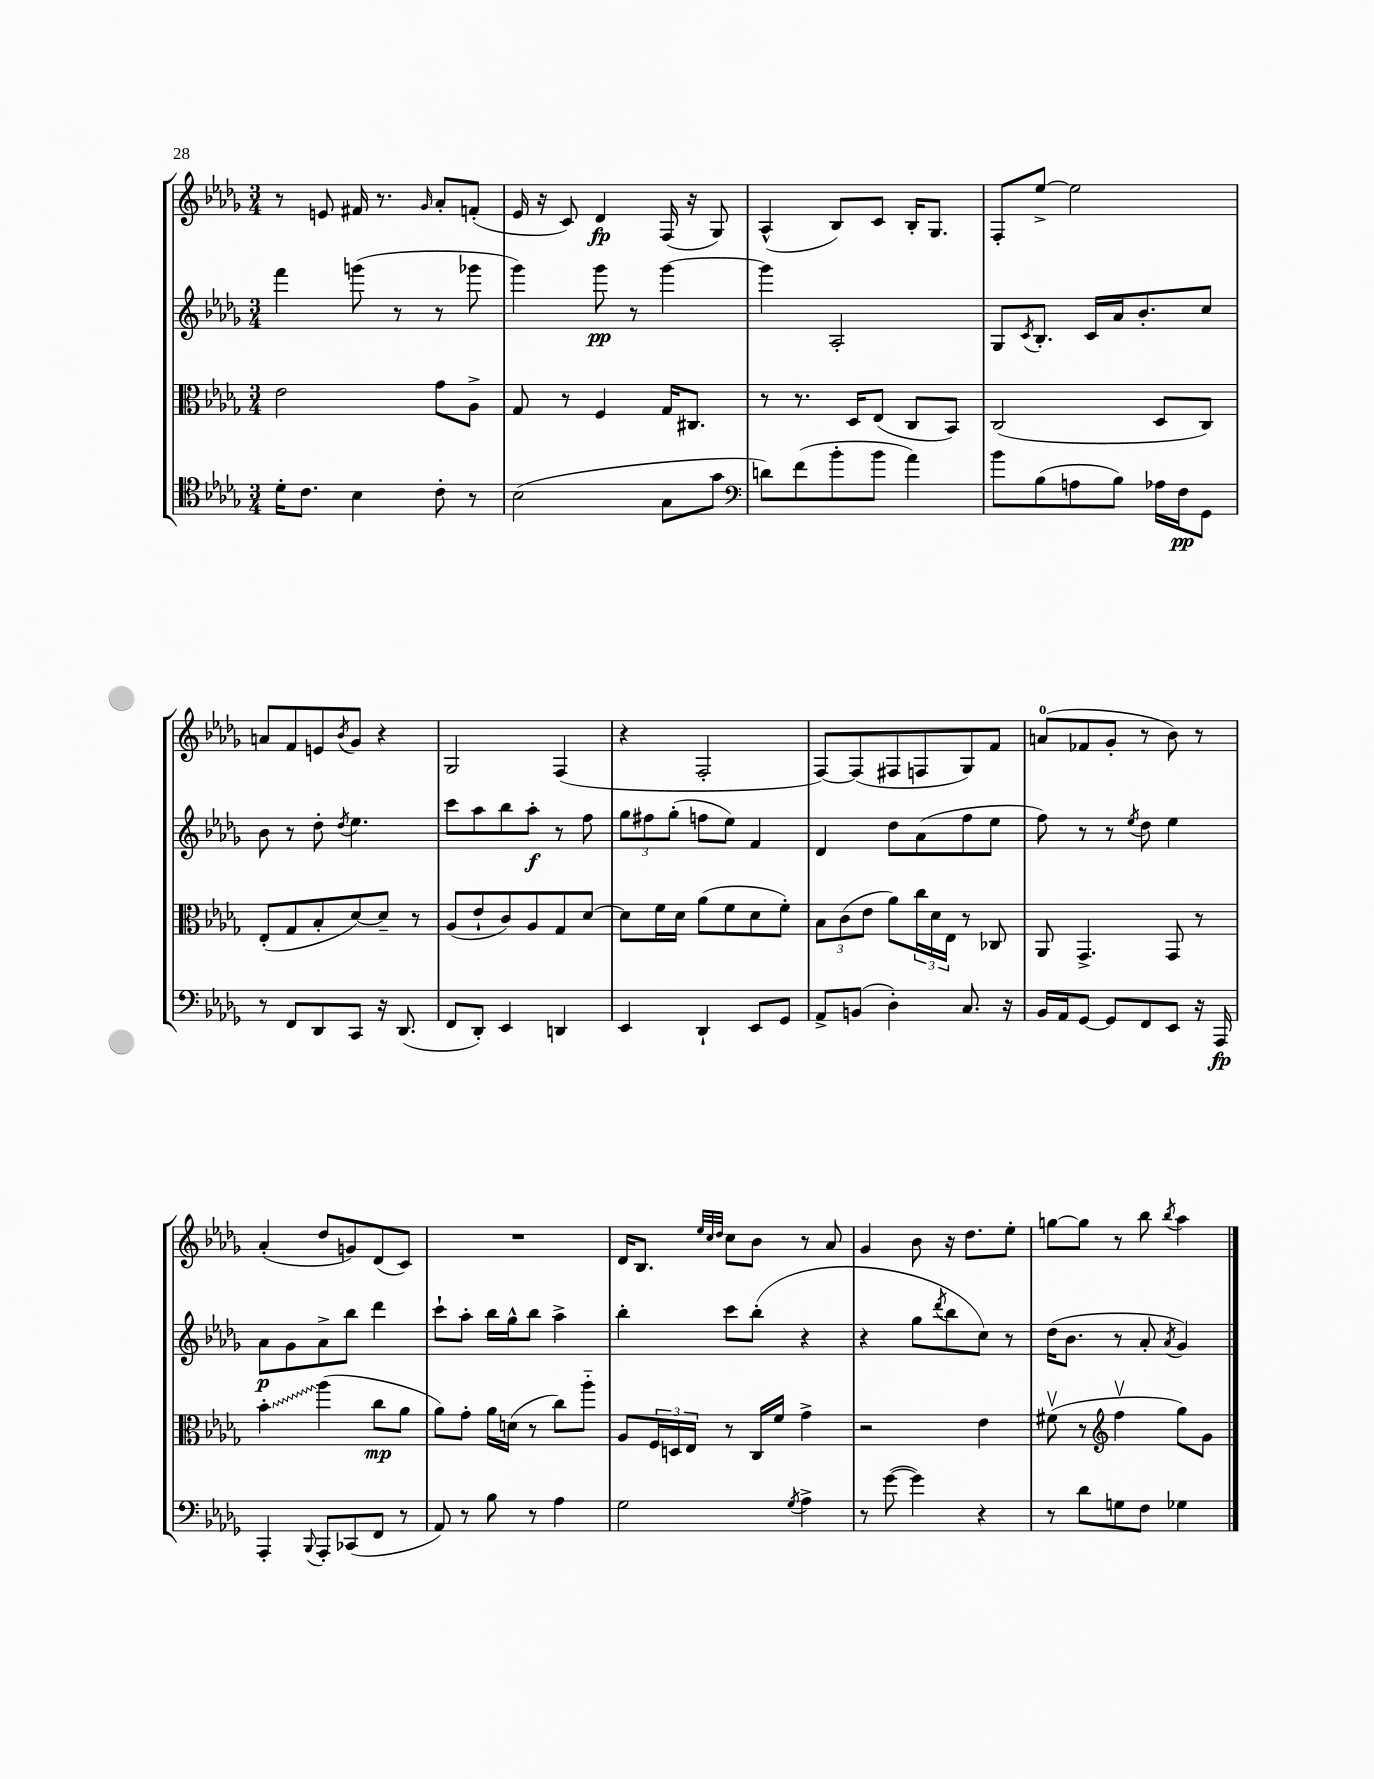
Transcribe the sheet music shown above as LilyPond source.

<<
\new StaffGroup <<
\new Staff = "s0" {
    \clef treble \key des \major \numericTimeSignature \time 3/4
    r8 e'8 fis'16 r8. \grace { ges'16 } aes'8-. f'8-.( |
    ees'16 r16 c'8) des'4\fp f16( r16 ges8) |
    aes4-^( bes8) c'8 bes16-. ges8. |
    f8-. ees''8~-> ees''2 |
    a'8 f'8 e'8 \acciaccatura { bes'8 } ges'8 r4 |
    ges2 f4( |
    r4 f2-. |
    f8~) f8( fis8 f8 ges8) f'8 |
    a'8-0( fes'8 ges'8-. r8 bes'8) r8 |
    aes'4-.( des''8 g'8) des'8( c'8) |
    R2. |
    des'16 bes8. \grace { ees''32 c''32 des''32 } c''8 bes'8 r8 aes'8 |
    ges'4 bes'8 r16 des''8. ees''8-. |
    g''8~ g''8 r8 bes''8 \acciaccatura { bes''8 } aes''4 \bar "|." |
}
\new Staff = "s1" {
    \clef treble \key des \major \numericTimeSignature \time 3/4
    f'''4 g'''8( r8 r8 ges'''8 |
    ges'''4) ges'''8\pp r8 ges'''4~ |
    ges'''4 aes2-. |
    ges8 \acciaccatura { c'8 } bes8.-. c'16 aes'16 bes'8.-. c''8 |
    bes'8 r8 des''8-. \acciaccatura { des''8 } ees''4. |
    c'''8 aes''8 bes''8 aes''8-.\f r8 f''8 |
    \tuplet 3/2 { ges''8 fis''8 ges''8-.( } f''8 ees''8) f'4 |
    des'4 des''8 aes'8( f''8 ees''8 |
    f''8) r8 r8 \acciaccatura { ees''8 } des''8 ees''4 |
    aes'8\p ges'8 aes'8-> bes''8 des'''4 |
    c'''8-! aes''8-. bes''16 ges''16-^ bes''8 aes''4-> |
    bes''4-. c'''8 bes''8-.( r4 |
    r4 ges''8 \acciaccatura { des'''8 } bes''8 c''8) r8 |
    des''16( bes'8. r8 aes'8-. \acciaccatura { aes'8 } ges'4) \bar "|." |
}
\new Staff = "s2" {
    \clef alto \key des \major \numericTimeSignature \time 3/4
    ees'2 ges'8 aes8-> |
    ges8 r8 f4 ges16 cis8. |
    r8 r8. des16 ees8( c8 bes,8) |
    c2( des8 c8) |
    ees8-.( ges8 bes8-. des'8~) des'8-- r8 |
    aes8( ees'8-! c'8) aes8 ges8 des'8~ |
    des'8 f'16 des'16 aes'8( f'8 des'8 f'8-.) |
    \tuplet 3/2 { bes8 c'8( ees'8 } aes'8) \tuplet 3/2 { c''16 des'16 ees16 } r8 ces8 |
    aes,8 ges,4.-> ges,8 r8 |
    \once \override Glissando.style = #'zigzag bes'4-.\glissando aes''4( c''8\mp aes'8 |
    aes'8) ges'8-. aes'16 d'16( r8 c''8) aes''8-_ |
    aes8 \tuplet 3/2 { f16 d16 ees16 } r8 c16 f'16 ges'4-> |
    r2 ees'4 |
    fis'8\upbow( r8 \clef treble f''4\upbow ges''8) ges'8 \bar "|." |
}
\new Staff = "s3" {
    \clef tenor \key des \major \numericTimeSignature \time 3/4
    des'16-. c'8. bes4 c'8-. r8 |
    bes2( ges8 ges'8 |
    \clef bass d'8) f'8( bes'8-. bes'8 aes'4) |
    bes'8 bes8( a8 bes8) aes16 f16\pp ges,8 |
    r8 f,8 des,8 c,8 r16 des,8.( |
    f,8 des,8-.) ees,4 d,4 |
    ees,4 des,4-! ees,8 ges,8 |
    aes,8-> b,8( des4-.) c8. r16 |
    bes,16 aes,16 ges,8~ ges,8 f,8 ees,8 r16 aes,,16\fp |
    aes,,4-. \appoggiatura { bes,,8 } aes,,8-. ces,8( f,8 r8 |
    aes,8) r8 bes8 r8 aes4 |
    ges2 \acciaccatura { ges8 } aes4-> |
    r8 ges'8~( ges'4) r4 |
    r8 des'8 g8 f8 ges4 \bar "|." |
}
>>
>>
\layout { \context { \Score \remove "Bar_number_engraver" } }
